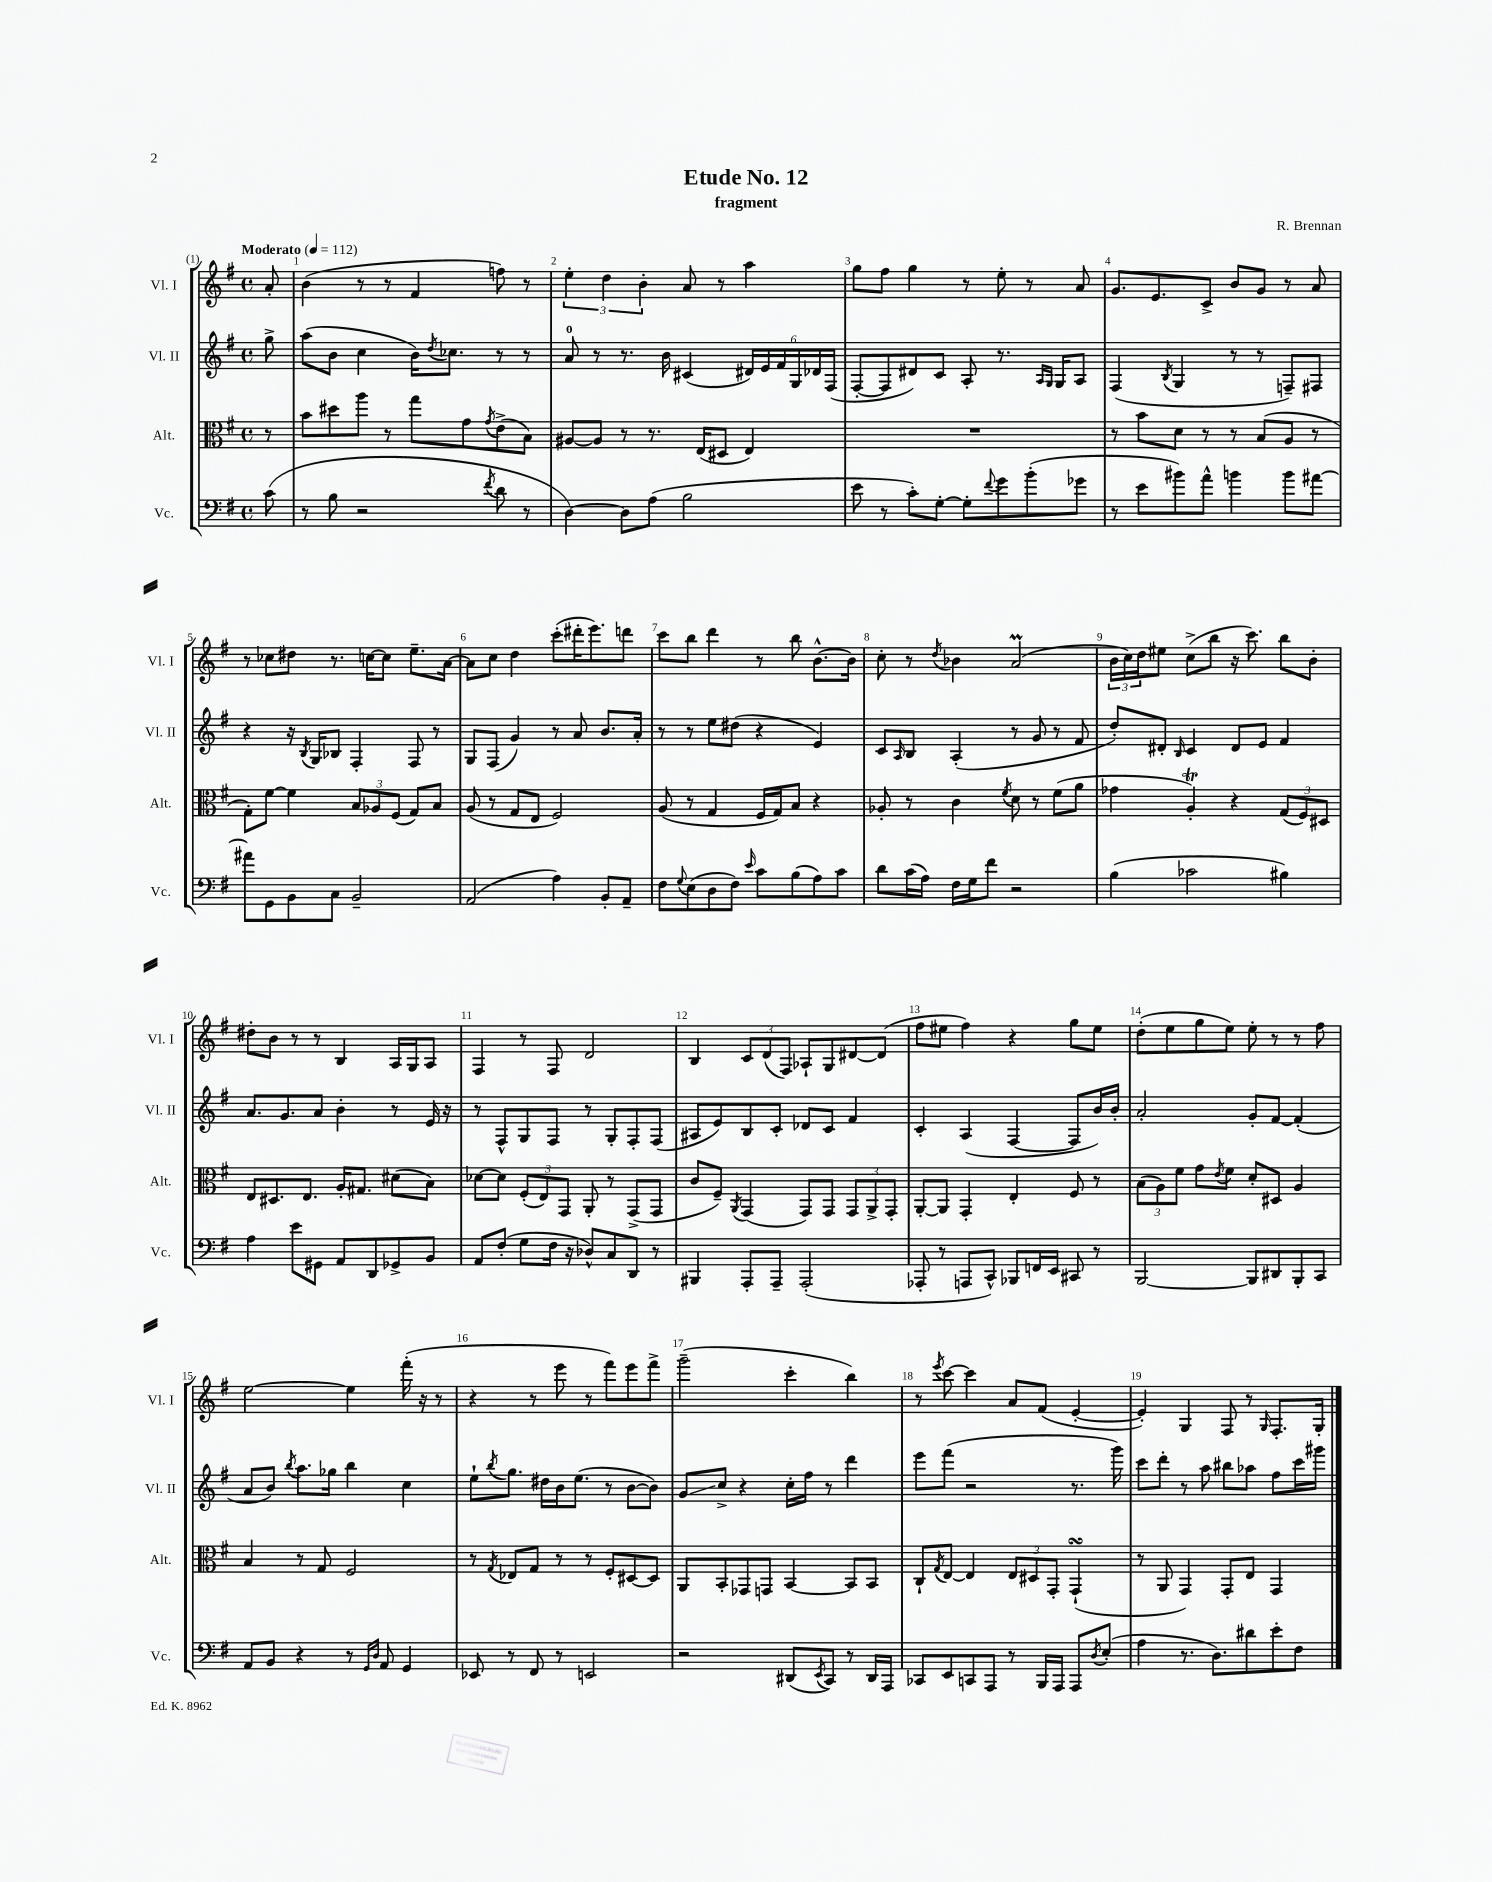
\header { title = "Etude No. 12" composer = "R. Brennan" subtitle = "fragment" }
<<
\new StaffGroup <<
\new Staff = "s0" \with { instrumentName = "Vl. I" shortInstrumentName = "Vl. I" } {
    \clef treble \key g \major \defaultTimeSignature \time 4/4 \partial 8 \tempo "Moderato" 4 = 112
    a'8-. |
    b'4( r8 r8 fis'4 f''8) r8 |
    \tuplet 3/2 { e''4-. d''4 b'4-. } a'8 r8 a''4 |
    g''8 fis''8 g''4 r8 e''8-. r8 a'8 |
    g'8. e'8. c'8-> b'8 g'8 r8 a'8 |
    r8 ces''8 dis''8 r8. c''16~ c''8 e''8.-- a'16~ |
    a'8 c''8 d''4 c'''8-.( dis'''16-. e'''8.) d'''8 |
    c'''8 b''8 d'''4 r8 b''8 b'8.~-^ b'16 |
    c''8-. r8 \acciaccatura { d''8 } bes'4 a'2\prall( |
    \tuplet 3/2 { b'16 c''16) d''16 } eis''8 c''8->( b''8 r16 c'''8.) b''8 b'8-. |
    dis''8-. b'8 r8 r8 b4 a16 g16 a8 |
    fis4 r8 fis8 d'2 |
    b4 \tuplet 3/2 { c'8 d'8( fis8) } aes8-! g8 dis'8~ dis'8( |
    fis''8 eis''8 fis''4) r4 g''8 eis''8 |
    d''8-.( e''8 g''8 e''8) e''8-. r8 r8 fis''8 |
    e''2~ e''4 fis'''16-.( r16 r8 |
    r4 r8 e'''8 r8 fis'''8) e'''8 fis'''8-> |
    g'''2--( c'''4-. b''4) |
    r8 \acciaccatura { e'''8 } c'''8~ c'''4 a'8 fis'8( e'4~-. |
    e'4-.) g4 fis8 r8 \grace { g16 } fis8.-. g16-. \bar "|." |
}
\new Staff = "s1" \with { instrumentName = "Vl. II" shortInstrumentName = "Vl. II" } {
    \clef treble \key g \major \defaultTimeSignature \time 4/4 \partial 8
    g''8-> |
    a''8( b'8 c''4 b'16) \acciaccatura { d''8 } ces''8. r8 r8 |
    a'8-0 r8 r8. b'16 cis'4( \tuplet 6/4 { dis'16) e'16 fis'16 g16 des'16 fis16( } |
    fis8~-. fis8 dis'8) c'8 a8-. r8. \grace { a16 g16 } g16 a8 |
    fis4( \acciaccatura { b8 } g4 r8 r8 f8--) fis8 |
    r4 r16 \acciaccatura { b8 } g16 bes8 fis4-. fis8 r8 |
    g8 fis8( g'4) r8 a'8 b'8. a'16-. |
    r8 r8 e''8 dis''8( r4 e'4) |
    c'8 \grace { a16 } b8 a4-.( r8 g'8 r8 fis'8 |
    d''8-.) dis'8-. \grace { b16 } c'4 dis'8 e'8 fis'4 |
    a'8. g'8. a'8 b'4-. r8 e'16 r16 |
    r8 fis8-^ g8 fis8 r8 g8-. fis8-. fis8( |
    ais8 e'8) b8 c'8-. des'8 c'8 fis'4 |
    c'4-. a4( fis4~ fis8 b'16) b'16-. |
    a'2-. g'8-. fis'8~ fis'4-.( |
    a'8 b'8) \acciaccatura { b''8 } a''8. ges''16 b''4 c''4 |
    e''8-! \acciaccatura { b''8 } g''8. dis''16 b'16 e''8.( r8 b'8~ b'8) |
    g'8\glissando c''8-> r4 c''16-. fis''16 r8 d'''4 |
    e'''8 fis'''8( r2 r8. g'''16) |
    c'''8 d'''8-. r8 a''8 bis''8 aes''8 fis''8 c'''16 gis'''16 \bar "|." |
}
\new Staff = "s2" \with { instrumentName = "Alt." shortInstrumentName = "Alt." } {
    \clef alto \key g \major \defaultTimeSignature \time 4/4 \partial 8
    r8 |
    b'8 dis''8 a''8 r8 g''8 g'8 \acciaccatura { g'8 } e'8->( b8) |
    ais8~ ais8 r8 r8. e16( dis8 e4) |
    R1 |
    r8 b'8 d'8 r8 r8 b8( a8 r8 |
    g8-.) fis'8~ fis'4 \tuplet 3/2 { b8 aes8 fis8( } g8) b8 |
    a8( r8 g8 e8 fis2) |
    a8( r8 g4 fis16 g16) b8 r4 |
    aes8-. r8 c'4 \acciaccatura { fis'8 } d'8 r8 fis'8( a'8 |
    ges'4 a4-.\trill) r4 \tuplet 3/2 { g8( fis8) dis8 } |
    e8 dis8. e8. a16-. gis8. dis'8( b8) |
    des'8~ des'8 \tuplet 3/2 { fis8-.( e8) g,8 } a,8-. r8 g,8->( g,8 |
    c'8 fis8--) \acciaccatura { a,8 } g,4( g,8) g,8 \tuplet 3/2 { g,8 a,8-> g,8-. } |
    a,8~-. a,8 g,4-. e4-. fis8 r8 |
    \tuplet 3/2 { b8( a8) fis'8 } g'8 \acciaccatura { e'8 } fis'8 d'8-. dis8 a4 |
    b4 r8 g8 fis2 |
    r8 \acciaccatura { g8 } ees8 g8 r8 r8 fis8-. dis8~ dis8 |
    a,8 b,8-. ges,8 g,8 b,4~ b,8 b,8 |
    c8-! \acciaccatura { g8 } e8~ e4 \tuplet 3/2 { e8 dis8 g,8-. } g,4-!\turn( |
    r8 a,8 g,4) g,8-. e8 g,4 \bar "|." |
}
\new Staff = "s3" \with { instrumentName = "Vc." shortInstrumentName = "Vc." } {
    \clef bass \key g \major \defaultTimeSignature \time 4/4 \partial 8
    c'8( |
    r8 b8 r2 \acciaccatura { fis'8 } d'8 r8 |
    d4~) d8 a8( b2 |
    e'8 r8 c'8-.) g8~-. g8-. \appoggiatura { fis'8 } g'8 b'8-.( ges'8 |
    r8 e'8 bis'8) a'8-^ b'4 b'8 ais'8~ |
    ais'8 g,8 b,8 c8 b,2-- |
    a,2( a4) b,8-. a,8-- |
    fis8 \appoggiatura { g8 } e8( d8 fis8) \grace { e'16 } c'8 b8( a8) c'8 |
    d'8 c'16( a16) fis16 g16 fis'8 r2 |
    b4( ces'2 bis4) |
    a4 e'8 gis,8 a,8 d,8 ges,8-> b,8 |
    a,8 fis8-.( g8 fis16 r16 des8-^) c8 d,8 r8 |
    bis,,4 a,,8-. a,,8-- a,,2-.( |
    aes,,8-. r8 a,,8 c,8-^) bes,,8 f,16 e,16 cis,8 r8 |
    b,,2~ b,,8 dis,8 b,,8-. c,8 |
    a,8 b,8 r4 r8 \grace { g,16 d16 } a,8 g,4 |
    ees,8 r8 fis,8 r8 e,2 |
    r2 dis,8( \acciaccatura { e,8 } c,8) r8 dis,16 a,,16 |
    ces,8 e,8 c,8 a,,8 r8 b,,16 a,,16 a,,8 \acciaccatura { d8 } e8-.( |
    a4 r8. d8.) dis'8 e'8-. fis8 \bar "|." |
}
>>
>>
\layout { \context { \Score \override BarNumber.break-visibility = ##(#f #t #t) barNumberVisibility = #all-bar-numbers-visible } }
